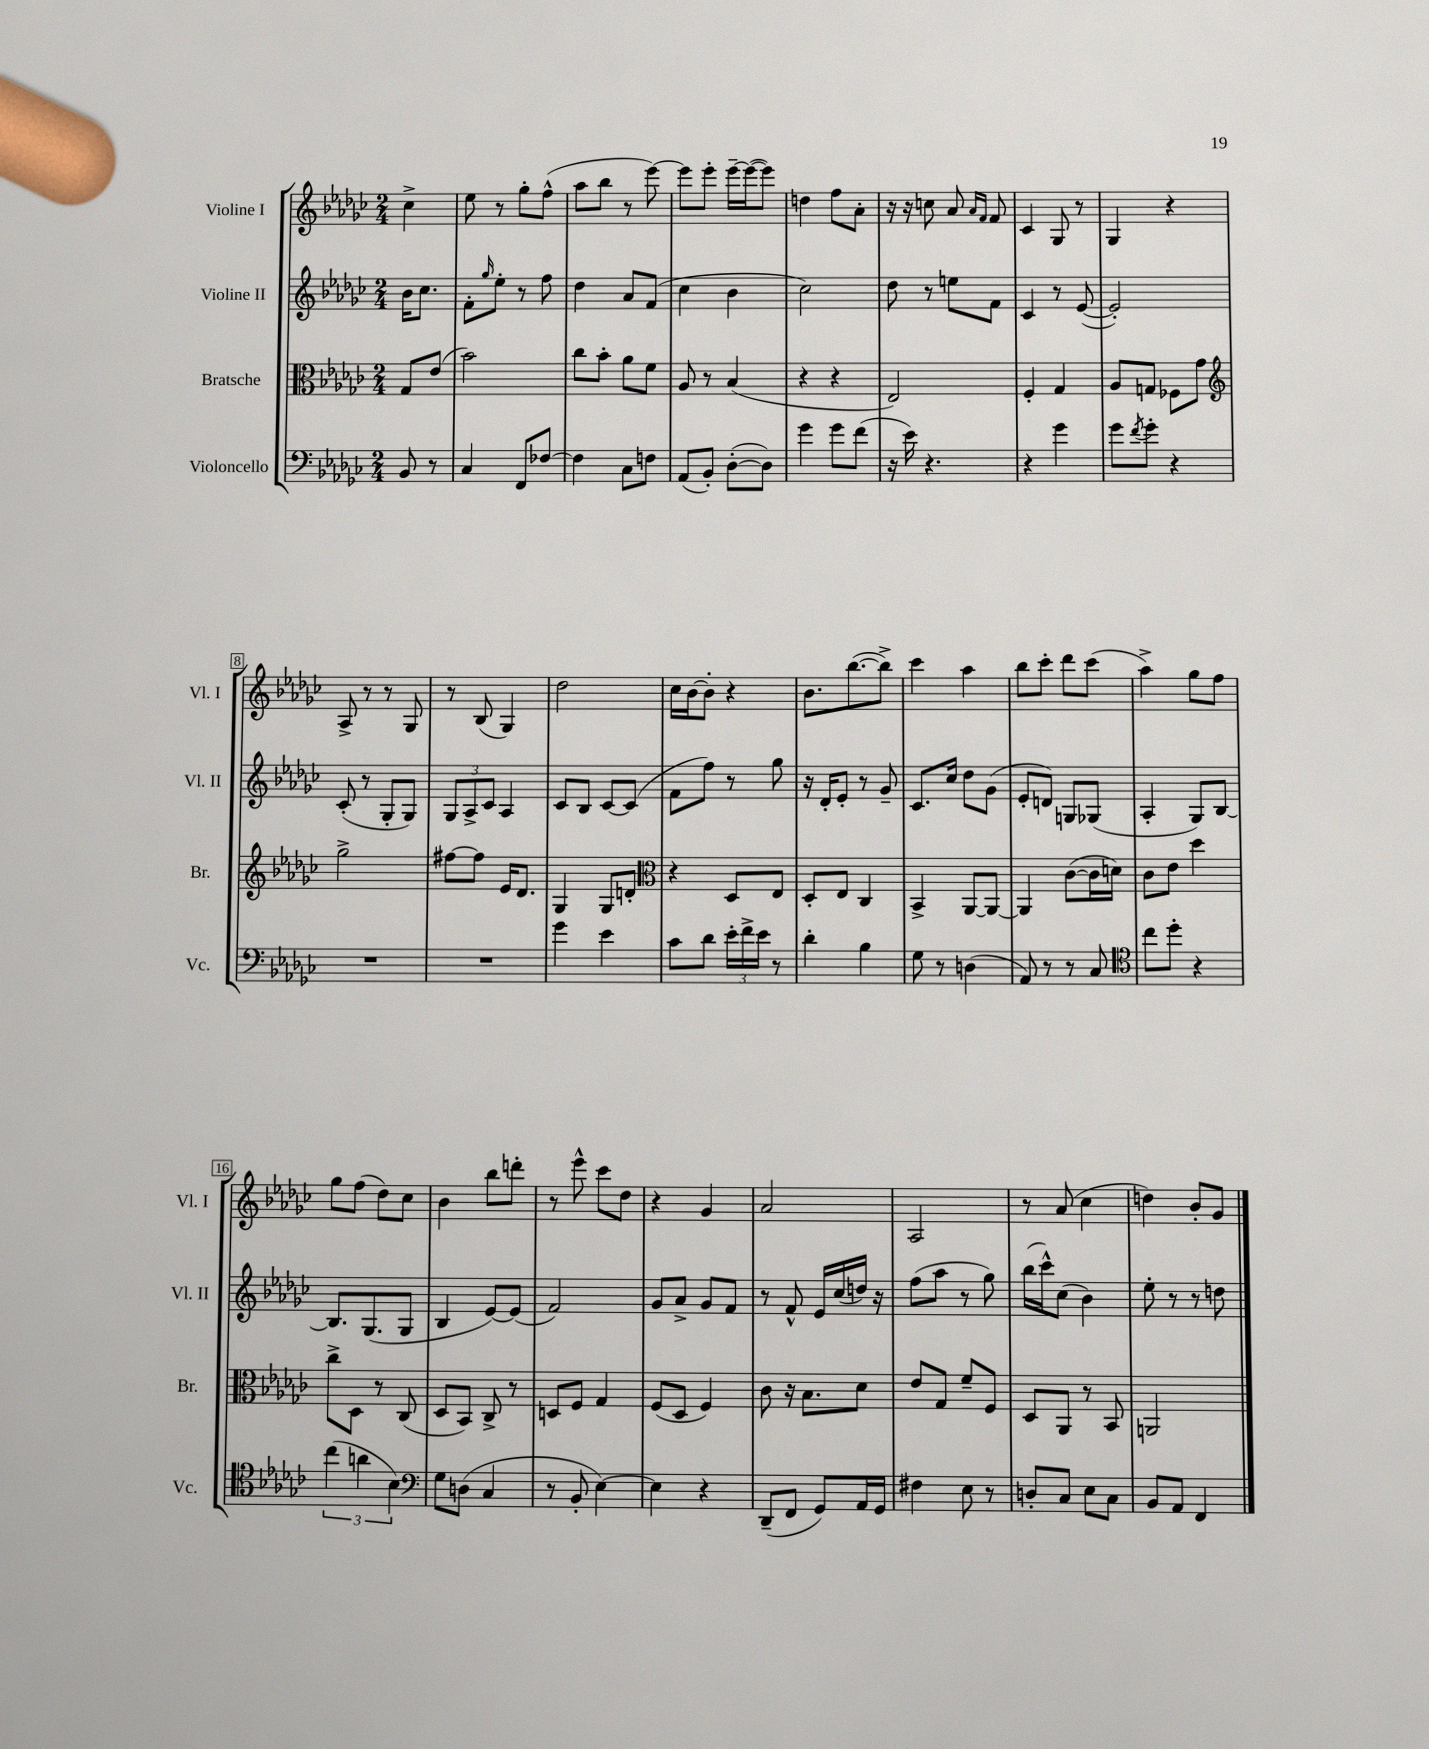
<<
\new StaffGroup <<
\new Staff = "s0" \with { instrumentName = "Violine I" shortInstrumentName = "Vl. I" } {
    \clef treble \key ges \major \numericTimeSignature \time 2/4 \partial 4
    ces''4-> |
    ees''8 r8 ges''8-. f''8-^( |
    aes''8 bes''8 r8 ees'''8~) |
    ees'''8 ees'''8-. ees'''16~-- ees'''16~( ees'''8) |
    d''4 f''8 aes'8-. |
    r16 r16 c''8 aes'8 \grace { aes'16 f'16 } f'8 |
    ces'4 ges8 r8 |
    ges4 r4 |
    aes8-> r8 r8 ges8 |
    r8 bes8( ges4) |
    des''2 |
    ces''16 bes'16~ bes'8-. r4 |
    bes'8. bes''8.~( bes''8->) |
    ces'''4 aes''4 |
    bes''8 ces'''8-. des'''8 ces'''8( |
    aes''4->) ges''8 f''8 |
    ges''8 f''8( des''8) ces''8 |
    bes'4 bes''8 d'''8-. |
    r8 ees'''8-^ ces'''8 des''8 |
    r4 ges'4 |
    aes'2 |
    aes2 |
    r8 aes'8( ces''4 |
    d''4) bes'8-. ges'8 \bar "|." |
}
\new Staff = "s1" \with { instrumentName = "Violine II" shortInstrumentName = "Vl. II" } {
    \clef treble \key ges \major \numericTimeSignature \time 2/4 \partial 4
    bes'16 ces''8. |
    f'8-. \grace { ges''16 } ees''8-. r8 f''8 |
    des''4 aes'8 f'8( |
    ces''4 bes'4 |
    ces''2) |
    des''8 r8 e''8 f'8 |
    ces'4 r8 ees'8~( |
    ees'2-.) |
    ces'8-.( r8 ges8-. ges8) |
    \tuplet 3/2 { ges8 aes8-> ces'8 } aes4 |
    ces'8 bes8 ces'8~ ces'8( |
    f'8 f''8) r8 ges''8 |
    r16 des'16-. ees'8-. r8 ges'8-- |
    ces'8. ces''16 des''8 ges'8( |
    ees'8-. d'8) g8 ges8( |
    aes4-. ges8) bes8~ |
    bes8. ges8.( ges8 |
    bes4 ees'8~) ees'8( |
    f'2) |
    ges'8 aes'8-> ges'8 f'8 |
    r8 f'8-^ ees'16 ces''16( d''16) r16 |
    f''8( aes''8 r8 ges''8) |
    bes''16( ces'''16-^) ces''8( bes'4) |
    ees''8-. r8 r8 d''8 \bar "|." |
}
\new Staff = "s2" \with { instrumentName = "Bratsche" shortInstrumentName = "Br." } {
    \clef alto \key ges \major \numericTimeSignature \time 2/4 \partial 4
    ges8 ees'8( |
    bes'2) |
    ces''8 bes'8-. aes'8 f'8 |
    aes8 r8 bes4( |
    r4 r4 |
    ees2) |
    f4-. ges4 |
    aes8 g8 fes8 ges'8 |
    \clef treble ges''2-> |
    fis''8~ fis''8 ees'16 des'8. |
    ges4 ges8 d'8-. |
    \clef alto r4 des8 ees8 |
    des8-. ees8 ces4 |
    bes,4-> aes,8~ aes,8~ |
    aes,4 ces'8~( ces'16 d'16) |
    ces'8 ees'8 des''4 |
    ces''8-> des8 r8 ces8( |
    des8 bes,8) ces8-> r8 |
    d8 f8 ges4 |
    f8( des8 f4) |
    ces'8 r16 bes8. des'8 |
    ees'8 ges8 f'8-- f8 |
    des8 aes,8 r8 bes,8 |
    a,2 \bar "|." |
}
\new Staff = "s3" \with { instrumentName = "Violoncello" shortInstrumentName = "Vc." } {
    \clef bass \key ges \major \numericTimeSignature \time 2/4 \partial 4
    bes,8 r8 |
    ces4 f,8 fes8~ |
    fes4 ces8 f8 |
    aes,8( bes,8-.) des8~-.( des8) |
    ges'4 ges'8 f'8( |
    r16 ees'16) r4. |
    r4 ges'4 |
    ges'8 \acciaccatura { f'8 } ges'8-. r4 |
    R2 |
    R2 |
    ges'4 ees'4 |
    ces'8 des'8 \tuplet 3/2 { ees'16-. f'16-> ees'16 } r8 |
    des'4-. bes4 |
    ges8 r8 d4( |
    aes,8) r8 r8 ces8 |
    \clef tenor ces''8 des''8-. r4 |
    \tuplet 3/2 { ces''4( a'4 bes4) } |
    \clef bass ges8 d8( ces4 |
    r8 bes,8-. ees4~) |
    ees4 r4 |
    des,8--( f,8 ges,8) aes,16 ges,16 |
    fis4 ees8 r8 |
    d8-. ces8 ees8 ces8 |
    bes,8 aes,8 f,4 \bar "|." |
}
>>
>>
\layout { \context { \Score \override BarNumber.stencil = #(make-stencil-boxer 0.1 0.3 ly:text-interface::print) } }
